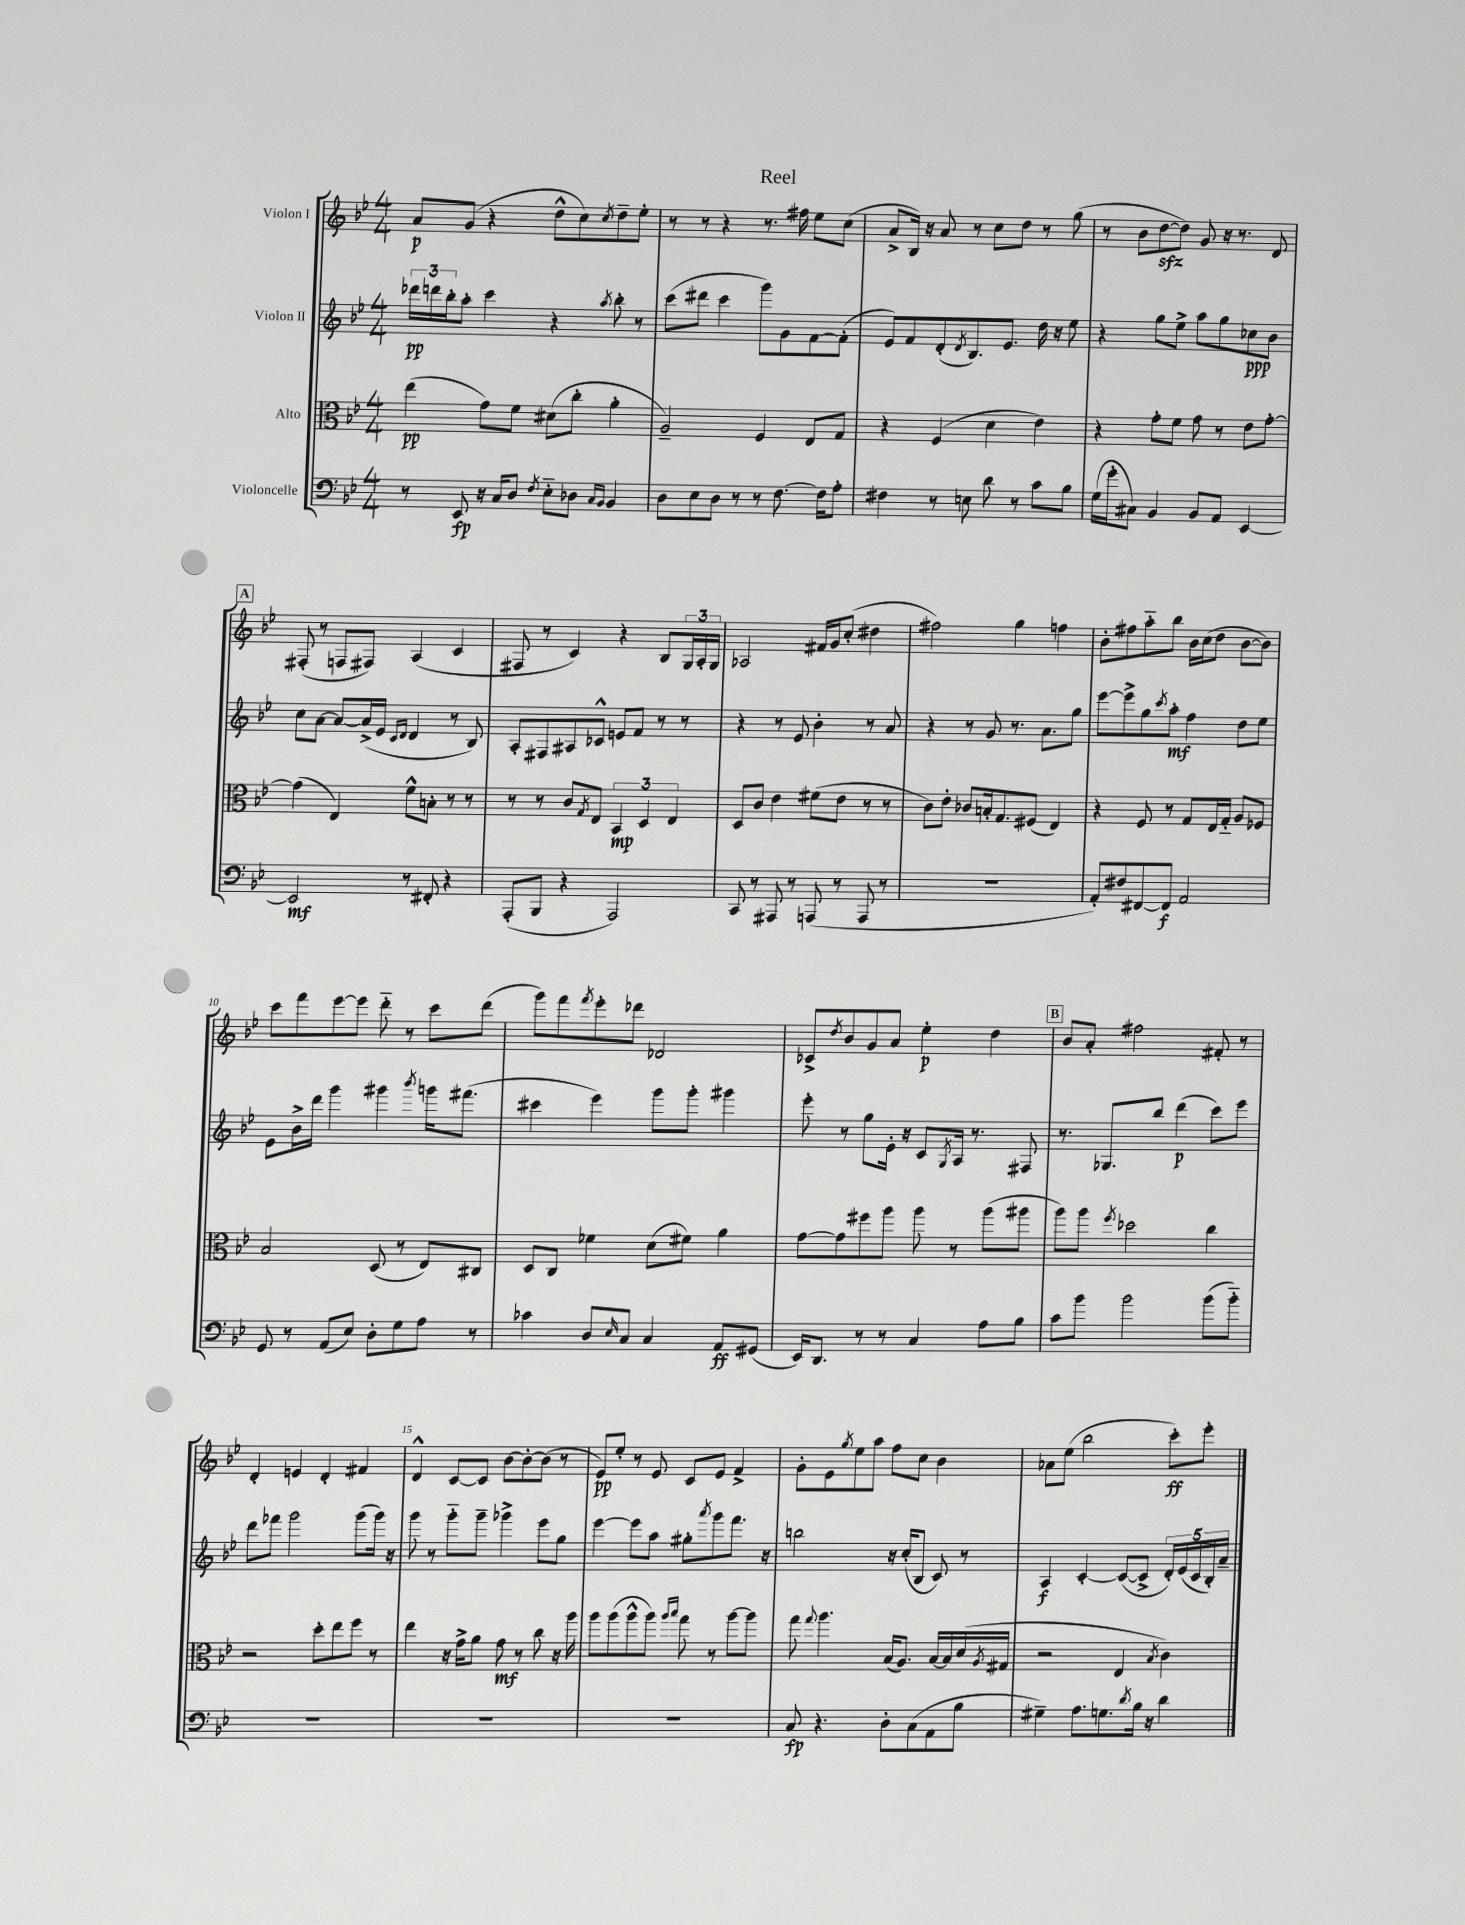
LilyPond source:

\header { title = "Reel" }
<<
\new StaffGroup <<
\new Staff = "s0" \with { instrumentName = "Violon I" } {
    \clef treble \key bes \major \numericTimeSignature \time 4/4
    a'8\p g'8( r4 d''8-^ c''8) \acciaccatura { c''8 } d''8-- ees''8-. |
    r8 r8 r4 r8. fis''16 ees''8 c''8( |
    a'8-> bes16) r16 a'8 r8 c''8 d''8 r8 g''8( |
    r8 bes'8 d''8~\sfz d''8) g'8 r16 r8. d'8 |
    \mark \markup { \box "A" } fis8-.( r8 f8 fis8) a4( c'4 |
    fis8 r8 c'4) r4 bes8 \tuplet 3/2 { g16 a16-. g16 } |
    aes2 fis'16 g'16 c''8-.( dis''4 |
    fis''2) g''4 f''4 |
    bes'8-. fis''8 a''8-_ bes''8 bes'16 c''16( d''8 bes'8~ bes'8) |
    c'''8 f'''8 ees'''8~ ees'''8 d'''8-_ r8 c'''8 d'''8( |
    g'''8) f'''8 \acciaccatura { f'''8 } ees'''8-. des'''8 des'2 |
    ces'8-> \acciaccatura { d''8 } bes'8 g'8 a'8 ees''4-.\p d''4 |
    \mark \markup { \box "B" } bes'8 a'8-. fis''2 fis'8-. r8 |
    d'4-. e'4 d'4-. fis'4 |
    d'4-^ c'8~ c'8 bes'8~ bes'8~-. bes'8( r8 |
    ees'8\pp) ees''8-. r8 ees'8 c'8 ees'8 f'4-> |
    g'8-. ees'8 \acciaccatura { g''8 } ees''8 a''8 f''8 c''8 bes'4 |
    aes'8 ees''8( bes''2 c'''8-.\ff) ees'''8-. \bar "|." |
}
\new Staff = "s1" \with { instrumentName = "Violon II" } {
    \clef treble \key bes \major \numericTimeSignature \time 4/4
    \tuplet 3/2 { des'''16\pp d'''16 bes''16-. } a''8-. c'''4 r4 \acciaccatura { a''8 } bes''8-. r8 |
    c'''8( dis'''8 c'''4 g'''8) g'8 f'8~ f'8-.( |
    ees'8) f'8 d'8-.( \acciaccatura { d'8 } bes8.) ees'8. d''16 r16 ees''8 |
    r4 g''8 ees''8-> a''8 g''8 ces''8\ppp bes'8 |
    \mark \markup { \box "A" } c''8 a'8~ a'8~ a'16->( ees'16 \grace { c'16 d'16 } d'4 r8 bes8) |
    a8-. fis8 ais8 ces'8-^ e'8 f'8 r8 r8 |
    r4 r8 ees'8 bes'4-. r8 a'8 |
    r4 r8 g'8 r8. a'8. g''8 |
    ees'''8~ ees'''8-> g''8 \acciaccatura { c'''8 } a''8-.\mf f''4 d''8 ees''8 |
    ees'8 bes'16-> d'''16 g'''4 gis'''4 \acciaccatura { bes'''8 } g'''16 fis'''8.( |
    cis'''4 ees'''4) g'''8 g'''8-. gis'''4 |
    ees'''8-. r8 g''8 ees'16-. r16 c'8 \acciaccatura { g8 } a16 r8. fis8 |
    \mark \markup { \box "B" } r8. ges8. bes''8 d'''4\p( c'''8) ees'''8 |
    d'''8 fes'''8 g'''2 g'''8( g'''16) r16 |
    g'''8 r8 g'''8-_ g'''8-- ges'''4-> ees'''8 g''8 |
    ees'''4~ ees'''8 a''8 gis''8-. \acciaccatura { a'''8 } g'''8 f'''8. r16 |
    b''2 r16 c''16-.( bes8 c'8) r8 |
    a4\f c'4~-. c'8~( c'8-> \tuplet 5/4 { d'16-.) ees'16( c'16 bes16-.) a'16-- } \bar "|." |
}
\new Staff = "s2" \with { instrumentName = "Alto" } {
    \clef alto \key bes \major \numericTimeSignature \time 4/4
    ees''4\pp( g'8) f'8 dis'8( c''8-. a'4-. |
    a2--) f4 ees8 g8 |
    r4 f4( d'4 ees'4) |
    r4 g'8-. f'8 g'8 r8 ees'8 g'8~-. |
    \mark \markup { \box "A" } g'4( ees4) f'8-^ b8-. r8 r8 |
    r8 r8 c'8 \acciaccatura { g8 } ees8 \tuplet 3/2 { bes,4\mp d4 ees4 } |
    d8 c'8 ees'4 fis'8( ees'8 r8 r8 |
    c'8) ees'8-. ces'8 b16-. g8. fis8( ees4) |
    r4 f8 r8 g8 ees16 g16-_ a8 fes8 |
    bes2 d8( r8 ees8) cis8 |
    d8 c8 fes'4 d'8( fis'8) a'4 |
    g'8~ g'8 fis''8 a''8 a''8 r8 a''8( ais''8 |
    \mark \markup { \box "B" } a''8) a''8 \acciaccatura { f''8 } des''2 c''4 |
    r2 d''8-. ees''8 f''8 r8 |
    ees''4 r16 g'16-> a'8 g'8\mf r8 c''8 r16 a''16 |
    a''8 a''8( a''8-^ a''8) \grace { a''16 bes''16 } g''8 r8 a''8~ a''8 |
    g''8 \appoggiatura { g''8 } a''4. bes16( a8.) bes16~ bes16 d'16( \acciaccatura { a8 } gis16 |
    r2 ees4 \acciaccatura { bes8 } c'4) \bar "|." |
}
\new Staff = "s3" \with { instrumentName = "Violoncelle" } {
    \clef bass \key bes \major \numericTimeSignature \time 4/4
    r8 ees,8\fp r16 c16 d8 \acciaccatura { f8 } ees8-_ des8 \grace { c16 bes,16 } bes,4 |
    d8 ees8 d8 r8 r8 f8.~ f16 a8-. |
    fis4 r8 e8 d'8 r8 c'8 bes8 |
    g16( g'16-. cis8) bes,4 bes,8 a,8 ees,4~ |
    \mark \markup { \box "A" } ees,2\mf r8 fis,8-. r4 |
    a,,8-.( bes,,8 r4 a,,2) |
    c,8 r8 ais,,8 r8 a,,8( r8 a,,8 r8 |
    R1 |
    a,8-.) fis8 fis,8~ fis,8\f a,2 |
    g,8 r8 a,8( ees8) d8-. g8 a8 r8 |
    ces'4 d8 \grace { ees16 } c8 c4 a,8\ff gis,8( |
    ees,16) d,8. r8 r8 c4 a8 bes8 |
    \mark \markup { \box "B" } c'8 bes'8 bes'2 bes'8( bes'8-_) |
    R1 |
    R1 |
    R1 |
    c8\fp r4. d8-. c8( a,8 bes8 |
    gis4--) a8. g8. \acciaccatura { d'8 } bes16 r16 d'4 \bar "|." |
}
>>
>>
\layout { \context { \Score \override BarNumber.break-visibility = ##(#f #t #t) barNumberVisibility = #(every-nth-bar-number-visible 5) } }
